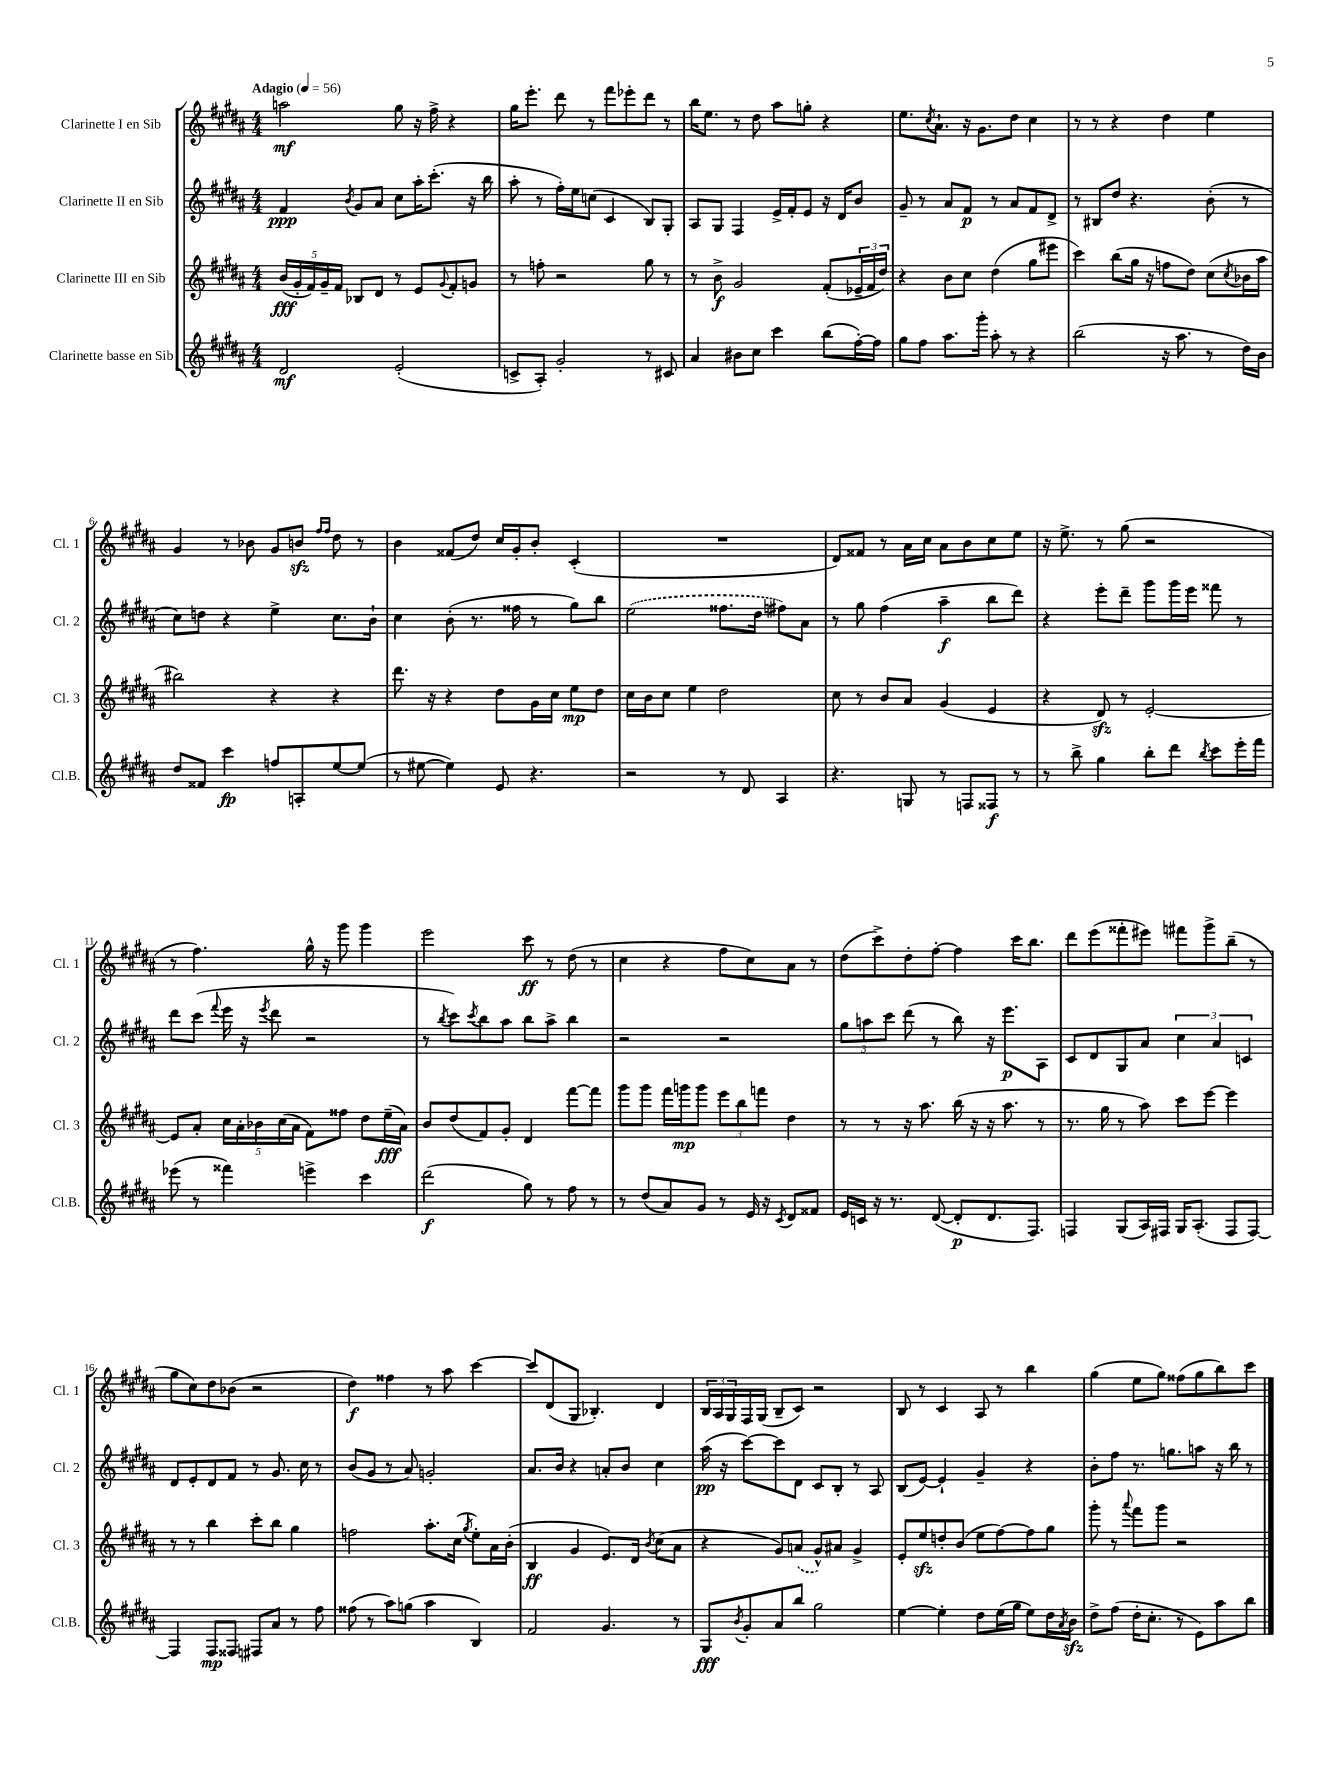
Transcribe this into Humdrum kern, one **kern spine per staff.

**kern	**kern	**kern	**kern
*staff4	*staff3	*staff2	*staff1
*clefG2	*clefG2	*clefG2	*clefG2
*k[f#c#g#d#a#]	*k[f#c#g#d#a#]	*k[f#c#g#d#a#]	*k[f#c#g#d#a#]
*M4/4	*M4/4	*M4/4	*M4/4
*MM56	*MM56	*MM56	*MM56
2d#/	(20b/LL	4f#/	2aa\
.	20g#'/	.	.
.	20f#/)	.	.
.	20g#~/	.	.
.	20f#/JJ	.	.
.	.	8qb/	.
.	8B-/L	8g#/L	.
.	8d#/J	8a#/J	.
(2e'/	8r	8cc#\L	8gg#\
.	8e/L	16aa#'\K	16r
.	.	(8.ccc#'\J	16ff#^\
.	8qqg#/	.	.
.	8f#'/	.	4r
.	8g/J	16r	.
.	.	16bb\	.
=	=	=	=
8c^/L	8r	8aa#'\	16gg#\LK
.	.	.	8.eee'\J
8A#'/J)	8ff'\	8r	.
2g#'/	2r	16ff#'\LL)	8ddd#\
.	.	16ee\J	.
.	.	(8cc\J	8r
.	.	4c#/	8fff#\L
.	.	.	8eee-'\
8r	8gg#\	8B/L)	8ddd#\J
8c#/	8r	8G#'/J	8r
=	=	=	=
4a#/	8r	8A#/L	16bb\LK
.	.	.	8.ee\J
.	8b^\	8G#/J	.
8b#\L	2g#/	4F#/	8r
8cc#\J	.	.	8dd#\
4ccc#\	.	16e^/LL	8aa#\L
.	.	16f#'/J	.
.	.	8e/J	8gg'\J
(8bb\L	(8f#'/L	16r	4r
.	.	16d#/LK	.
[16ff#'\L)	24e-~/L	8b/J	.
.	24f#/	.	.
16ff#\]JJ	.	.	.
.	24dd#/JJ)	.	.
=	=	=	=
8gg#\L	4r	8g#~/	8.ee\L
8ff#\J	.	8r	.
.	.	.	8qcc#/
.	.	.	8.a#`\J
8.aa#\L	8b\L	8a#/L	.
.	8cc#\J	8f#/J	16r
16ggg#'\Jk	.	.	8.g#\L
8aa#'\	(4dd#\	8r	.
8r	.	8a#/L	8dd#\J
4r	8gg#\L	8f#/	4cc#\
.	8eee#\J	8d#^/J	.
=	=	=	=
(2bb\	4ccc#\)	8r	8r
.	.	8B#/L	8r
.	(8bb\L	8dd#/J	4r
.	16gg#\Jk	4.r	.
.	16r	.	.
16r	8ff\L	.	4dd#\
8.aa#\	.	.	.
.	8dd#\J)	.	.
8r	(8cc#\L	(8b'\	4ee\
.	8qcc#/	.	.
16dd#\LL)	16b-\L	8r	.
16b\JJ	16aa#\JJ	.	.
=	=	=	=
8dd#/L	2bb#\)	8cc#\L)	4g#/
8f##/J	.	8dd\J	.
4ccc#\	.	4r	8r
.	.	.	8b-\
8ff/L	4r	4ee^\	8g#/L
8A'/	.	.	8b/J
.	.	.	16qqff#/LL
.	.	.	16qqff#/JJ
[8ee/	4r	8.cc#\L	8dd#\
(8ee/]J	.	.	8r
.	.	16b`\Jk	.
=	=	=	=
8r	8.ddd#\	4cc#\	4b\
[8ee#\	.	.	.
.	16r	.	.
4ee#\])	4r	(8b'\	(8f##/L
.	.	8.r	8dd#/J)
8e/	8dd#\L	.	16cc#/LL
.	.	16ff##\	16g#'/J
4.r	16g#\L	8r	8b'/J
.	16cc#\JJ	.	.
.	8ee\L	8gg#\L)	(4c#'/
.	8dd#\J	8bb\J	.
=	=	=	=
2r	16cc#\LL	(2ee\	1r
.	16b\J	.	.
.	8cc#\J	.	.
.	4ee\	.	.
8r	2dd#\	8.ff##\L	.
8d#/	.	.	.
.	.	16dd#\Jk	.
4A#/	.	8ff#\L)	.
.	.	8a#\J	.
=	=	=	=
4.r	8cc#\	8r	8d#/L)
.	8r	8gg#\	8f##/J
.	8b/L	(4ff#\	8r
8G/	8a#/J	.	16a#\LL
.	.	.	16cc#\JJ
8r	(4g#/	4aa#~\	8a#\L
8F/L	.	.	8b\
8F##/J	4e/	8bb\L	8cc#\
8r	.	8ddd#\J)	8ee\J
=	=	=	=
8r	4r	4r	16r
.	.	.	8.ee^\
8bb^\	.	.	.
4gg#\	8d#/)	8eee'\L	8r
.	8r	8ddd#~\J	(8gg#\
8bb'\L	[2e'/	8ggg#\L	2r
8ddd#\J	.	16ggg#\L	.
.	.	16eee\JJ	.
8qbb/	.	.	.
8ccc#\L	.	8fff##\	.
16eee'\L	.	8r	.
16fff#\JJ	.	.	.
=	=	=	=
(8eee-\	8e/]L	8ddd#\L	8r
8r	8a#'/J	(8ccc#\J	4.ff#\)
.	.	8qqfff#/	.
4fff##\)	20cc#\LL	16eee\	.
.	20a#'\	.	.
.	.	16r	.
.	20b-\	.	.
.	.	8qeee/	.
.	.	8ddd#\	.
.	(20cc#\	.	.
.	20a#\JJ	.	.
4eee^\	8f#\L)	2r	16gg#^^\
.	.	.	16r
.	8ff##\J	.	8ggg#\
4ccc#\	8dd#\L	.	4ggg#\
.	(16ee~\L	.	.
.	16a#\JJ)	.	.
=	=	=	=
(2ddd#\	8b/L	8r	2eee\
.	.	8qbb/	.
.	(8dd#/	8ccc#\L)	.
.	.	8qccc#/	.
.	8f#/)	8bb\	.
.	8g#'/J	8aa#\J	.
8gg#\)	4d#/	8bb\L	8ccc#\
8r	.	8aa#^\J	8r
8ff#\	[8fff#\L	4bb\	(8dd#\
8r	8fff#\]J	.	8r
=	=	=	=
8r	8ggg#\L	2r	4cc#\
(8dd#/L	8ggg#\J	.	.
8a#/)	16fff#\LL	.	4r
.	16ggg\J	.	.
8g#/J	8ggg\J	.	.
8r	12eee\L	2r	8ff#\L
.	12bb\	.	.
16e/	.	.	8cc#\)
.	12fff\J	.	.
16r	.	.	.
8qc#/	.	.	.
8d#/L	4dd#\	.	8a#\J
8f##/J	.	.	8r
=	=	=	=
16e/LL	8r	12gg#\L	(8dd#\L
16c/JJ	.	.	.
.	.	12aa\	.
16r	8r	.	8ccc#^\)
.	.	12ccc#\J	.
8.r	.	.	.
.	16r	(8ddd#\	8dd#'\
.	8.aa#\	.	.
([8d#/	.	8r	[8ff#'\J
8d#'/]L	(16bb\	8bb\)	4ff#\]
.	16r	.	.
8.d#/	16r	16r	.
.	8.aa#\	8.eee\L	.
.	.	.	16ccc#\LK
8.F#/J)	.	.	8.bb\J
.	8r	8A#\J	.
=	=	=	=
4F/	8.r	8c#/L	8ddd#\L
.	.	8d#/	(8eee\
.	16gg#\	.	.
(8G#/L	8r	8G#/	8fff##'\
16A#/L)	8aa#\)	8a#/J	8eee#\J)
16F#/JJ	.	.	.
16G#/LK	8ccc#\L	6cc#\	8fff#\L
(8.A#'/J	.	.	.
.	[8eee\J	.	8ggg#^\
.	.	6a#/	.
8F#/L	4eee\]	.	(8bb~\J
.	.	6c/	.
[8F#/J)	.	.	8r
=	=	=	=
4F#/]	8r	8d#/L	8gg#\L
.	8r	8e'/	8cc#\)
8F#/L	4bb\	8d#/	8dd#\
8F##/J	.	8f#/J	(8b-\J
8F#/L	8ccc#'\L	8r	2r
8a#/J	8bb\J	8.g#/	.
8r	4gg#\	.	.
.	.	16cc#\	.
8ff#\	.	8r	.
=	=	=	=
(8ff##\	2ff\	(8b/L	4dd#\)
8r	.	8g#/J	.
8aa#\L)	.	8r	4ff##\
(8gg\J	.	8a#/)	.
4aa#\	8.aa#'\L	2g'/	8r
.	.	.	8aa#\
.	(16cc#\Jk	.	.
.	8qgg#/	.	.
4B/)	8ee'\L)	.	[4ccc#\
.	16a#\L	.	.
.	(16b'\JJ	.	.
=	=	=	=
2f#/	4B/	8.a#/L	8ccc#/]L
.	.	.	(8d#/
.	.	16b/Jk	.
.	4g#/	4r	8G#/J
.	.	.	4.B-'/)
4.g#/	8.e/L)	8a'/L	.
.	.	8b/J	.
.	16d#/Jk	.	.
.	8qb/	.	.
.	(8cc#\L	4cc#\	4d#/
8r	8a#\J	.	.
=	=	=	=
8G#/L	4r	(16aa#\	24B/LL
.	.	.	24A#/
.	.	16r	.
.	.	.	24G#/
8qb/	.	.	.
8g#'/	.	[8ccc#\L)	16F#/
.	.	.	(16G#/JJ
8a#/	8g#/L)	8ccc#\]	8B~/L
8bb/J	(8a/J	8d#\J	8c#/J)
2gg#\	8g#^^/L)	8c#/L	2r
.	8a#/J	8B'/J	.
.	4g#^/	8r	.
.	.	8A#/	.
=	=	=	=
[4ee\	8e'/L	(8B/L	8B/
.	8ee/	[8e/J)	8r
4ee'\]	8dd'/	4e`/]	4c#/
.	(8b/J	.	.
8dd#\L	8ee\L	4g#~/	8A#/
(16ee\L	[8ff#\)	.	8r
16gg#\JJ	.	.	.
8ee\L)	8ff#\]	4r	4bb\
16dd#\L	8gg#\J	.	.
8qa#/	.	.	.
16b\JJ	.	.	.
=	=	=	=
8dd#^\L	8ggg#'\	8b'\L	(4gg#\
(8ff#\J	8r	8ff#\J	.
.	8qqaaa#/	.	.
16dd#'\LK	8fff#\L	8.r	8ee\L
8.cc#'\J	.	.	.
.	8ggg#\J	.	8gg#\J)
.	.	8.gg\L	.
8r	2r	.	(8ff##\L
8e\L)	.	8aa\J	8gg#\
8aa#\	.	16r	8bb\)
.	.	16bb\	.
8bb\J	.	8r	8ccc#\J
==	==	==	==
*-	*-	*-	*-
